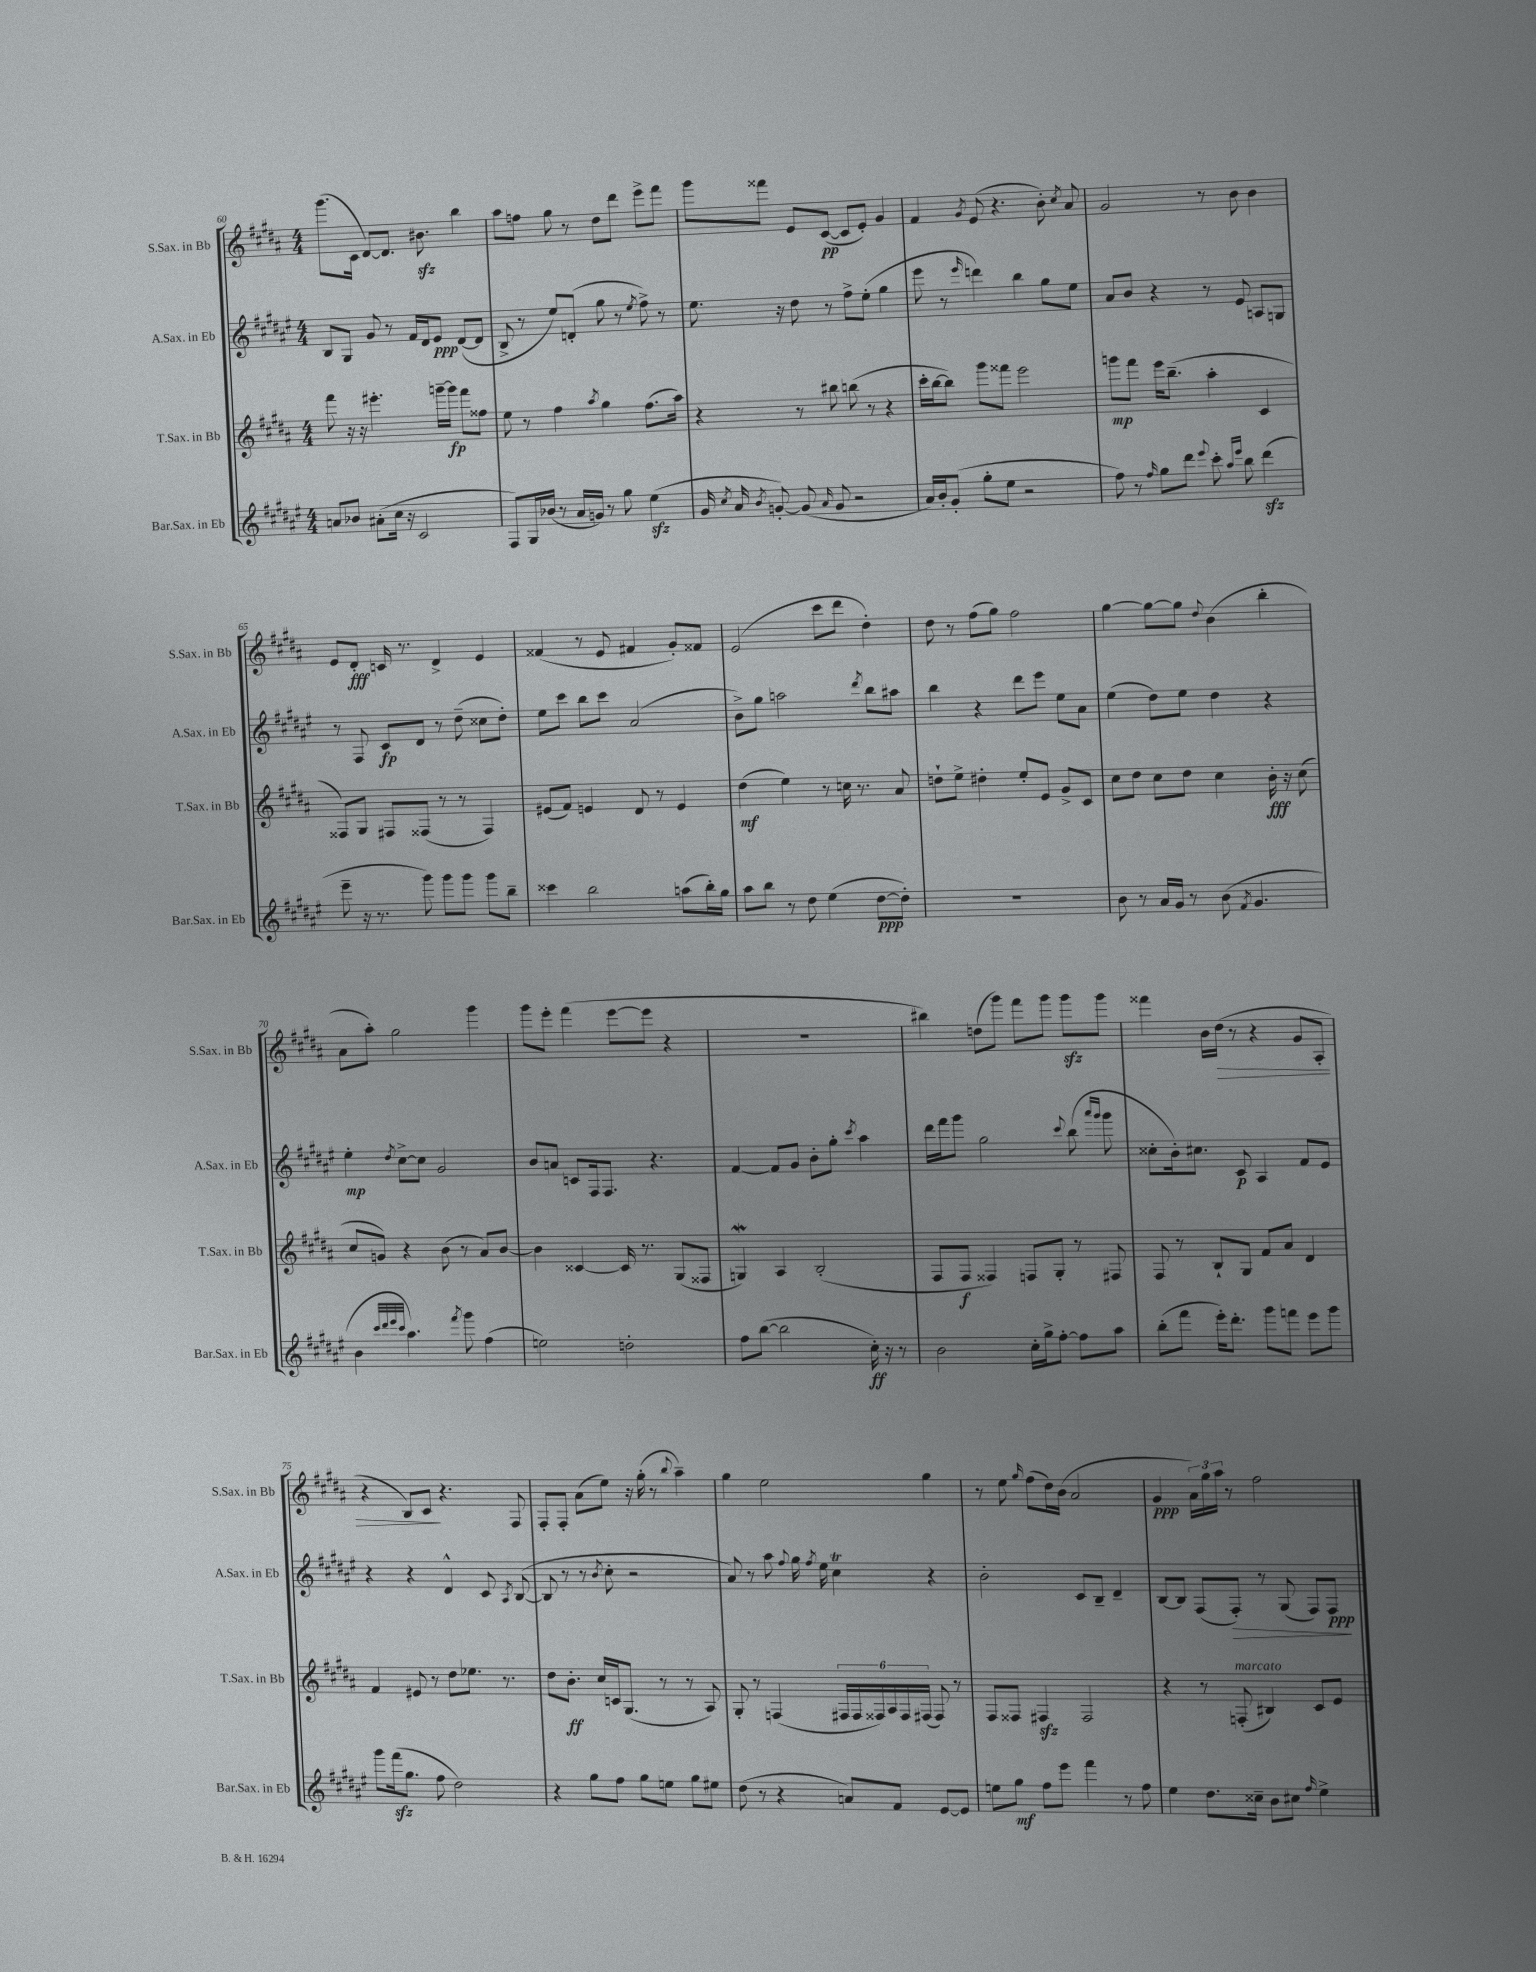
<<
\new StaffGroup <<
\new Staff = "s0" \with { instrumentName = "S.Sax. in Bb" shortInstrumentName = "S.Sax. in Bb" } {
    \clef treble \key b \major \numericTimeSignature \time 4/4
    \autoBeamOff gis'''8.[( cis'16] dis'8[~) dis'8.] bis'8.\sfz b''4 |
    ais''8[ f''8] gis''8 r8 dis''8[ dis'''8] e'''8[-> fis'''8] |
    gis'''8[ fisis'''8] e'8[ cis'8]~\pp( cis'8[ e'8]-.) gis'4 |
    fis'4 \acciaccatura { gis'8 } e'8( r4. b'8-.) \acciaccatura { cis''8 } ais'8 |
    gis'2 r8 b'8 b'4 |
    e'8[ dis'8]-.\fff c'16 r8. dis'4-> e'4 |
    fisis'4( r8 e'8 fis'4 gis'8[-.) fisis'8] |
    e'2( cis'''8[ dis'''8] dis''4-.) |
    dis''8 r8 fis''8[( gis''8]) fis''2 |
    gis''4~ gis''8[~ gis''8] \appoggiatura { dis''8 } b'4( b''4-. |
    ais'8[ ais''8]-.) gis''2 gis'''4 |
    gis'''8[ e'''8]-. fis'''4( e'''8[~ e'''8] r4 |
    R1 |
    bis''4) d''8[( gis'''8]) fis'''8[ gis'''8] gis'''8[\sfz gis'''8] |
    fisis'''4 b'16[ dis''16]\>( r8 r4 gis'8[ ais8]-. |
    r4 b8[) cis'8]\! r4. fis8 |
    fis8[-. fis8]-. ais'8[( e''8]) r16 gis''16-.( r8 \appoggiatura { b''8 } ais''4--) |
    gis''4 e''2 gis''4 |
    r8 e''8 \grace { gis''16 } fis''8[( dis''16) b'16]( ais'2 |
    gis'4\ppp \tuplet 3/2 { ais'16[) gis''16 ais''16] } r8 fis''2 \bar "|." |
}
\new Staff = "s1" \with { instrumentName = "A.Sax. in Eb" shortInstrumentName = "A.Sax. in Eb" } {
    \clef treble \key fis \major \numericTimeSignature \time 4/4
    \autoBeamOff b8[ gis8] gis'8 r8 fis'16[ dis'16 eis'8]\ppp dis'8[~( dis'8] |
    b8-> r8 eis''8[) d'8]-.( gis''8 r8 \acciaccatura { eis''8 } fis''8->) r8 |
    eis''8. r16 dis''8 r8 fis''8[-> eis''8]-.( gis''4 |
    eis'''8 r8 \grace { eis'''16 } d'''4) b''4 gis''8[ eis''8] |
    ais'8[ b'8] r4 r8 eis'8 a8[ g8] |
    r8 fis8 cis'8[\fp dis'8] r8 dis''8--( cisis''8[ dis''8]-.) |
    eis''8[ cis'''8] b''8[ cis'''8] ais'2( |
    b'8[->) gis''8] a''2 \acciaccatura { dis'''8 } b''8[ ais''8] |
    b''4 r4 dis'''8[ eis'''8] eis''8[ ais'8] |
    eis''4( dis''8[) eis''8] dis''4 r4 |
    eis''4-.\mp \acciaccatura { dis''8 } cis''8[~-> cis''8] gis'2 |
    b'8[ a'8] c'8[ fis16 fis8.] r4. |
    fis'4~ fis'8[ gis'8] b'8[-. gis''8]-. \acciaccatura { cis'''8 } ais''4 |
    dis'''16[ fis'''16 gis'''8] gis''2 \appoggiatura { cis'''8 } b''8( \grace { ais'''16[ gis'''16] } gis'''8 |
    cisis''8[-. b'16-.) cis''8.] cis'8\p ais4 fis'8[ eis'8] |
    r4 r4 dis'4-^ cis'8 \acciaccatura { ais8 } b8~( |
    b8 r8 r8 \acciaccatura { b'8 } cis''8-. r2 |
    ais'8) r8 ais''8 \appoggiatura { fis''8 } gis''16 \acciaccatura { fis''8 } eis''16 cis''4\trill r4 |
    b'2-. cis'8[ b8]-- dis'4-- |
    b8[~ b8] fis8[( fis8]-.\>) r8 gis8( fis8[) fis8]\ppp\! \bar "|." |
}
\new Staff = "s2" \with { instrumentName = "T.Sax. in Bb" shortInstrumentName = "T.Sax. in Bb" } {
    \clef treble \key b \major \numericTimeSignature \time 4/4
    \autoBeamOff fis'''8 r16 r16 eis'''4.-. g'''16[~-- g'''16]\fp fis'''8[ fisis''8] |
    e''8 r8 fis''4 \acciaccatura { ais''8 } gis''4 fis''8.[( ais''16]) |
    r4 r8 bis''8 b''8( r8 r4 |
    cis'''16[-. b''16~ b''8]) gis'''8[ fisis'''8] e'''2 |
    g'''8[\mp fis'''8] e'''16[ b''8.]--( ais''4-. cis'4 |
    fisis8[) gis8] fis8[ fisis8]( r8 r8 fisis4) |
    eis'8[( fis'8]) e'4 dis'8 r8 e'4 |
    dis''4\mf( e''4) r8 c''16 r8. ais'8 |
    d''8[-! e''8]-> dis''4-. e''8[-. e'8] gis'8[-> cis'8] |
    cis''8[ dis''8] cis''8[ dis''8] cis''4 b'16-.\fff r16 cis''8( |
    cis''8[ g'8]) r4 b'8( r8 ais'8[) b'8]~ |
    b'4 cisis'4~ cisis'16 r8. gis8[( fisis8] |
    g4\mordent) ais4 b2-.( |
    fis8[ fis8]\f fisis4) f8[ gis8]-. r8 fis8 |
    fis8 r8 b8[-! gis8] fis'8[ ais'8] dis'4 |
    fis'4 eis'8 r8 dis''8[ ees''8.] r8. |
    dis''8[ b'8.]-.\ff cis''16[ c'16 gis8.]( r8 r8 ais8) |
    gis8-. r8 f4( \tuplet 6/4 { fis16[ fis16 fisis16) ais16 fisis16 fis16]( } fis8) r8 |
    fis8[ fisis8] fis4\sfz fis2 |
    r4 r8 f8-.^\markup { \italic "marcato" }( bis4) cis'8[ e'8] \bar "|." |
}
\new Staff = "s3" \with { instrumentName = "Bar.Sax. in Eb" shortInstrumentName = "Bar.Sax. in Eb" } {
    \clef treble \key fis \major \numericTimeSignature \time 4/4
    \autoBeamOff a'8[ bes'8] ais'8[-.( cis''16] r16 cis'2 |
    fis8[) gis16 bes'16]( r8 ais'16[ g'16]) r8 gis''8 eis''4\sfz( |
    gis'16 \acciaccatura { cis''8 } ais'16 \acciaccatura { b'8 } g'8~-.) g'8( \grace { ais'16 } g'8 r2 |
    ais'16[) b'16-. gis'8]-.( gis''8[-. eis''8] r2 |
    fis''8) r8 \grace { fis''16 } gis''8[ dis'''8] \appoggiatura { eis'''8 } cis'''8-. \grace { ais''16[ eis'''16] } b''8 dis'''4\sfz( |
    eis'''8-- r16 r8. gis'''8) gis'''8[ gis'''8] gis'''8[ b''8]-- |
    cisis'''4 b''2 a''8[( b''16-.) gis''16] |
    ais''8[ b''8] r8 dis''8 eis''4( dis''8[~\ppp dis''8]-.) |
    R1 |
    b'8 r8 ais'16[ gis'16] r8 b'8( \acciaccatura { fis'8 } gis'4. |
    b'4 \grace { cis'''32[ dis'''32 eis'''32 cis'''32] } ais''4.) \acciaccatura { fis'''8 } gis'''8 fis''4( |
    e''2) d''2-. |
    fis''8[ b''8]~( b''2 cis''16-.\ff) r16 r8 |
    b'2 cis''16[-. gis''16-> fis''8]~-. fis''8[ ais''8] |
    b''8[-.( fis'''8] eis'''16[-.) dis'''8.]-. gis'''8[ f'''8] eis'''8[ gis'''8] |
    gis'''8[ fis'''16\sfz( gis''8.] fis''8 dis''2) |
    r4 gis''8[ fis''8] gis''8[ e''8] gis''8[ eis''8] |
    dis''8( r8 r4 a'8[) fis'8] eis'8[~ eis'8] |
    e''8[ gis''8]\mf fis''8[ eis'''8] fis'''4 r8 fis''8 |
    eis''4 dis''8.[ cisis''16]-- b'8[ cis''8] \grace { fis''16 } eis''4-> \bar "|." |
}
>>
>>
\layout { \context { \Score currentBarNumber = #60 } }
